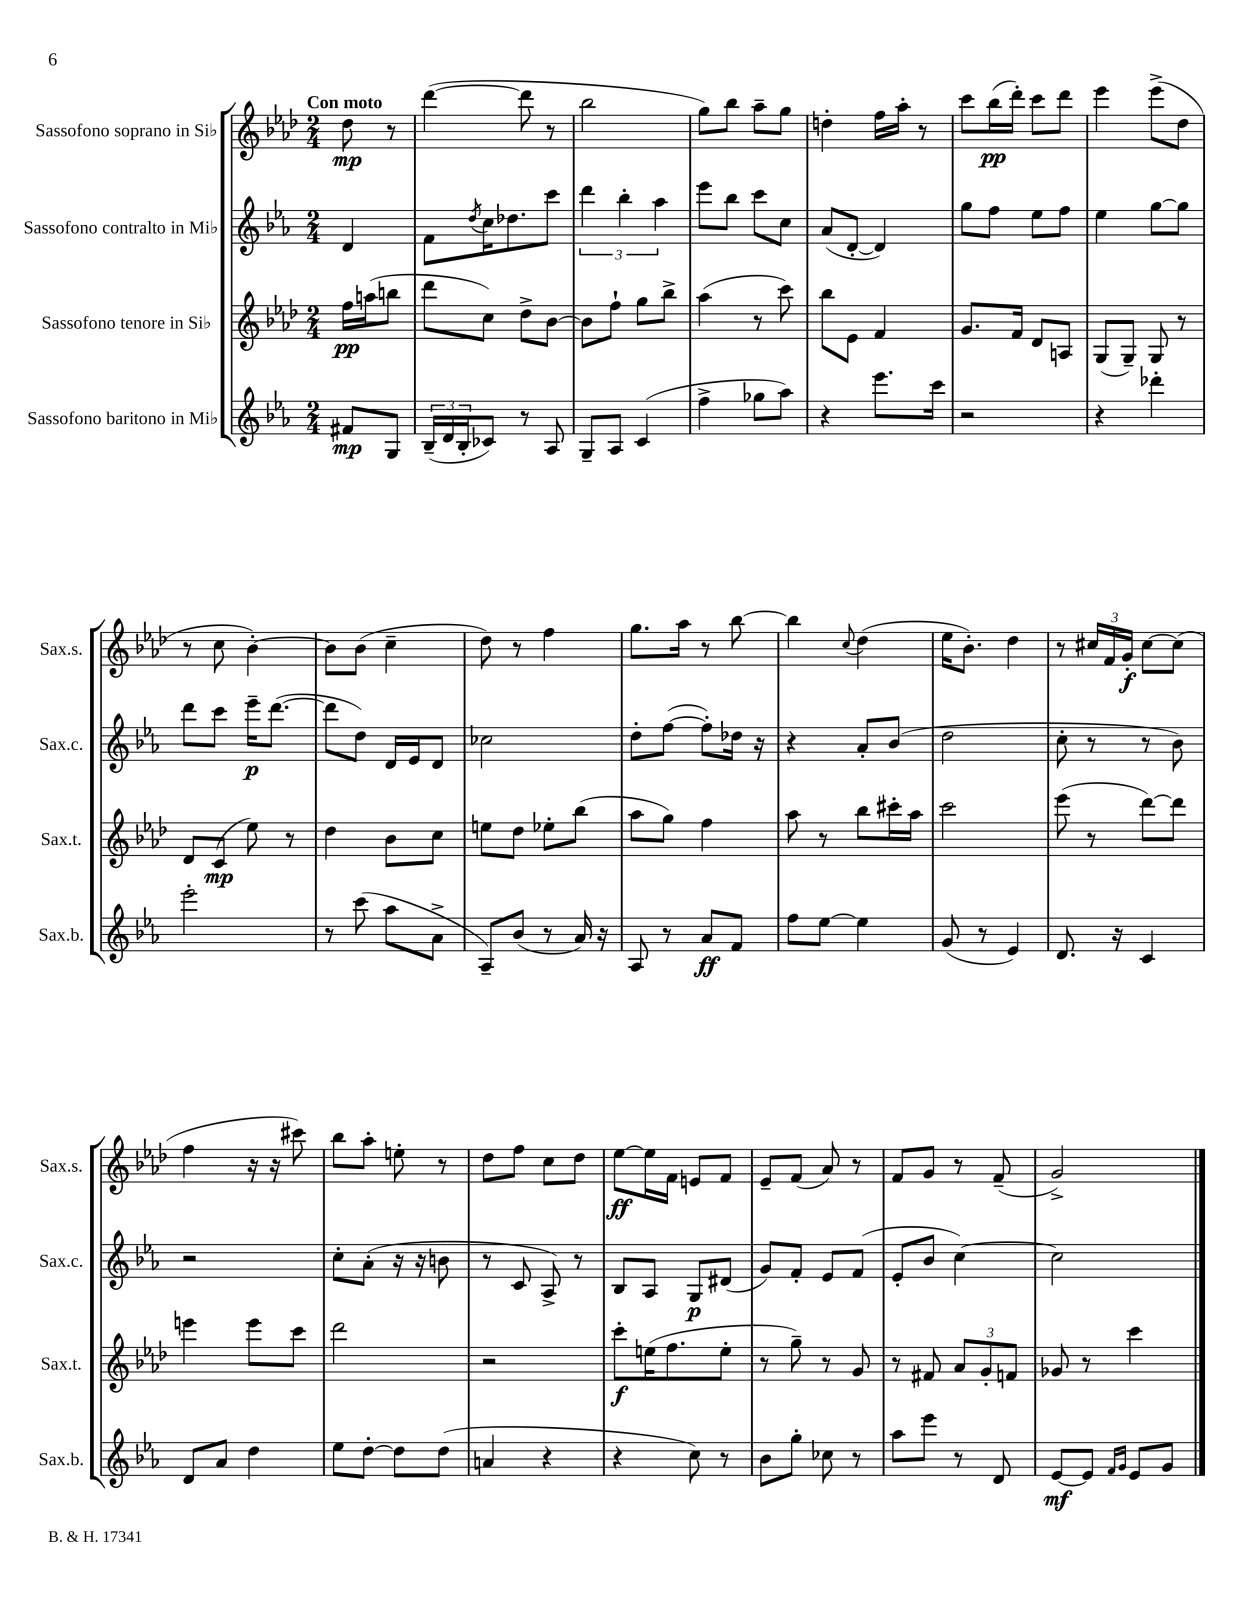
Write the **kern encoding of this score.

**kern	**dynam	**kern	**dynam	**kern	**dynam	**kern	**dynam
*part4	*part4	*part3	*part3	*part2	*part2	*part1	*part1
*staff4	*staff4	*staff3	*staff3	*staff2	*staff2	*staff1	*staff1
*I"Sassofono baritono in Mi♭	*	*I"Sassofono tenore in Si♭	*	*I"Sassofono contralto in Mi♭	*	*I"Sassofono soprano in Si♭	*
*I'Sax.b.	*	*I'Sax.t.	*	*I'Sax.c.	*	*I'Sax.s.	*
*clefG2	*	*clefG2	*	*clefG2	*	*clefG2	*
*k[b-e-a-]	*	*k[b-e-a-d-]	*	*k[b-e-a-]	*	*k[b-e-a-d-]	*
*M2/4	*	*M2/4	*	*M2/4	*	*M2/4	*
=	=	=	=	=	=	=	=
!	!	!	!	!	!	!LO:TX:a:B:t=Con moto	!
8f#X/L	mp	16ff\LL	pp	4d/	.	8dd-\	mp
.	.	(16aan\J	.	.	.	.	.
8G/J	.	8bbn\J	.	.	.	8r	.
=1	=1	=1	=1	=1	=1	=1	=1
(24B-~/LL	.	8ddd-\L	.	8f\L	.	([4ddd-\	.
24d/	.	.	.	.	.	.	.
24B-'/J	.	.	.	.	.	.	.
.	.	.	.	8qdd/	.	.	.
8c-X/J)	.	8cc\J)	.	16cc\K	.	.	.
.	.	.	.	8.dd-X\	.	.	.
8r	.	8dd-^\L	.	.	.	8ddd-\]	.
8A-/	.	[8b-\J	.	8ccc\J	.	8r	.
=2	=2	=2	=2	=2	=2	=2	=2
8G~/L	.	8b-\L]	.	6ddd\	.	2bb-\	.
8A-/J	.	8ff`\J	.	.	.	.	.
.	.	.	.	6bb-'\	.	.	.
(4c/	.	8gg\L	.	.	.	.	.
.	.	.	.	6aa-\	.	.	.
.	.	8bb-^\J	.	.	.	.	.
=3	=3	=3	=3	=3	=3	=3	=3
4ff^\	.	(4aa-\	.	8eee-\L	.	8gg\L)	.
.	.	.	.	8bb-\J	.	8bb-\J	.
8gg-X\L	.	8r	.	8ccc\L	.	8aa-~\L	.
8aa-\J)	.	8ccc\)	.	8cc\J	.	8gg\J	.
=4	=4	=4	=4	=4	=4	=4	=4
4r	.	8bb-\L	.	(8a-/L	.	4ddn'\	.
.	.	8e-\J	.	[8d'/J	.	.	.
8.eee-\L	.	4f/	.	4d/])	.	16ff\LL	.
.	.	.	.	.	.	16aa-'\JJ	.
.	.	.	.	.	.	8r	.
16ccc\Jk	.	.	.	.	.	.	.
=5	=5	=5	=5	=5	=5	=5	=5
2r	.	8.g/L	.	8gg\L	.	8ccc\L	.
.	.	.	.	8ff\J	.	(16bb-\L	pp
.	.	16f/Jk	.	.	.	16ddd-'\JJ)	.
.	.	8d-/L	.	8ee-\L	.	8ccc\L	.
.	.	8An/J	.	8ff\J	.	8ddd-\J	.
=6	=6	=6	=6	=6	=6	=6	=6
4r	.	(8G/L	.	4ee-\	.	4eee-\	.
.	.	8G~/J)	.	.	.	.	.
4ddd-X'\	.	8G/	.	[8gg\L	.	(8eee-^\L	.
.	.	8r	.	8gg\J]	.	8dd-\J	.
!!LO:LB:g=z
=7	=7	=7	=7	=7	=7	=7	=7
2eee-'\	.	8d-/L	.	8ddd\L	.	8r	.
.	.	(8c/J	mp	8ccc\J	.	8cc\	.
.	.	8ee-\)	.	16eee-~\KL	p	[4b-'\)	.
.	.	.	.	([8.ddd\J	.	.	.
.	.	8r	.	.	.	.	.
=8	=8	=8	=8	=8	=8	=8	=8
8r	.	4dd-\	.	8ddd\L]	.	8b-\L]	.
(8ccc\	.	.	.	8dd\J)	.	(8b-\J	.
8aa-\L	.	8b-\L	.	16d/LL	.	4cc~\	.
.	.	.	.	16e-/J	.	.	.
8a-^\J	.	8cc\J	.	8d/J	.	.	.
=9	=9	=9	=9	=9	=9	=9	=9
8A-~/L)	.	8een\L	.	2cc-X\	.	8dd-\)	.
(8b-/J	.	8dd-\J	.	.	.	8r	.
8r	.	8ee-X'\L	.	.	.	4ff\	.
16a-/)	.	(8bb-\J	.	.	.	.	.
16r	.	.	.	.	.	.	.
=10	=10	=10	=10	=10	=10	=10	=10
8A-/	.	8aa-\L	.	8dd'\L	.	8.gg\L	.
8r	.	8gg\J)	.	([8ff\J	.	.	.
.	.	.	.	.	.	16aa-\Jk	.
8a-/L	ff	4ff\	.	8ff'\L])	.	8r	.
8f/J	.	.	.	16dd-X\Jk	.	[8bb-\	.
.	.	.	.	16r	.	.	.
=11	=11	=11	=11	=11	=11	=11	=11
8ff\L	.	8aa-\	.	4r	.	4bb-\]	.
[8ee-\J	.	8r	.	.	.	.	.
.	.	.	.	.	.	8qqcc/	.
4ee-\]	.	8bb-\L	.	8a-'/L	.	(4dd-\	.
.	.	16ccc#X'\L	.	(8b-/J	.	.	.
.	.	16aa-\JJ	.	.	.	.	.
=12	=12	=12	=12	=12	=12	=12	=12
(8g/	.	2ccc\	.	2dd\	.	16ee-\KL	.
.	.	.	.	.	.	8.b-'\J)	.
8r	.	.	.	.	.	.	.
4e-/)	.	.	.	.	.	4dd-\	.
=13	=13	=13	=13	=13	=13	=13	=13
8.d/	.	(8eee-\	.	8cc'\	.	8r	.
.	.	8r	.	8r	.	24cc#X/LL	.
.	.	.	.	.	.	24f/	.
16r	.	.	.	.	.	.	.
.	.	.	.	.	.	24g'/JJ	f
4c/	.	[8ddd-\L)	.	8r	.	[8cc#\L	.
.	.	8ddd-\J]	.	8b-\)	.	(8cc#\J]	.
!!LO:LB:g=z
=14	=14	=14	=14	=14	=14	=14	=14
8d/L	.	4eeen\	.	2r	.	4ff\	.
8a-/J	.	.	.	.	.	.	.
4dd\	.	8eee\L	.	.	.	16r	.
.	.	.	.	.	.	16r	.
.	.	8ccc\J	.	.	.	8ccc#X\)	.
=15	=15	=15	=15	=15	=15	=15	=15
8ee-\L	.	2ddd-\	.	8cc'\L	.	8bb-\L	.
[8dd'\J	.	.	.	(8a-'\J	.	8aa-'\J	.
8dd\L]	.	.	.	16r	.	8een'\	.
.	.	.	.	16r	.	.	.
(8dd\J	.	.	.	8bn\	.	8r	.
=16	=16	=16	=16	=16	=16	=16	=16
4an/	.	2r	.	8r	.	8dd-\L	.
.	.	.	.	8c/	.	8ff\J	.
4r	.	.	.	8A-^/)	.	8cc\L	.
.	.	.	.	8r	.	8dd-\J	.
=17	=17	=17	=17	=17	=17	=17	=17
4r	.	8ccc'\L	f	8B-/L	.	[8ee-\L	ff
.	.	(16een\K	.	8A-/J	.	16ee-\L]	.
.	.	8.ff\	.	.	.	16f\JJ	.
8cc\)	.	.	.	8G/L	p	8en/L	.
8r	.	8ee'\J	.	(8d#X/J	.	8f/J	.
=18	=18	=18	=18	=18	=18	=18	=18
8b-\L	.	8r	.	8g/L)	.	8e-~/L	.
8gg'\J	.	8gg~\)	.	8f'/J	.	(8f/J	.
8cc-X\	.	8r	.	8e-/L	.	8a-/)	.
8r	.	8g/	.	(8f/J	.	8r	.
=19	=19	=19	=19	=19	=19	=19	=19
8aa-\L	.	8r	.	8e-'/L	.	8f/L	.
8eee-\J	.	8f#X/	.	8b-/J	.	8g/J	.
8r	.	12a-/L	.	[4cc\)	.	8r	.
.	.	12g'/	.	.	.	.	.
8d/	.	.	.	.	.	(8f~/	.
.	.	12fn/J	.	.	.	.	.
=20	=20	=20	=20	=20	=20	=20	=20
[8e-/L	mf	8g-X/	.	2cc\]	.	2g^/)	.
8e-/J]	.	8r	.	.	.	.	.
16qqf/LL	.	.	.	.	.	.	.
16qqg/JJ	.	.	.	.	.	.	.
8e-/L	.	4ccc\	.	.	.	.	.
8g/J	.	.	.	.	.	.	.
==	==	==	==	==	==	==	==
*-	*-	*-	*-	*-	*-	*-	*-
